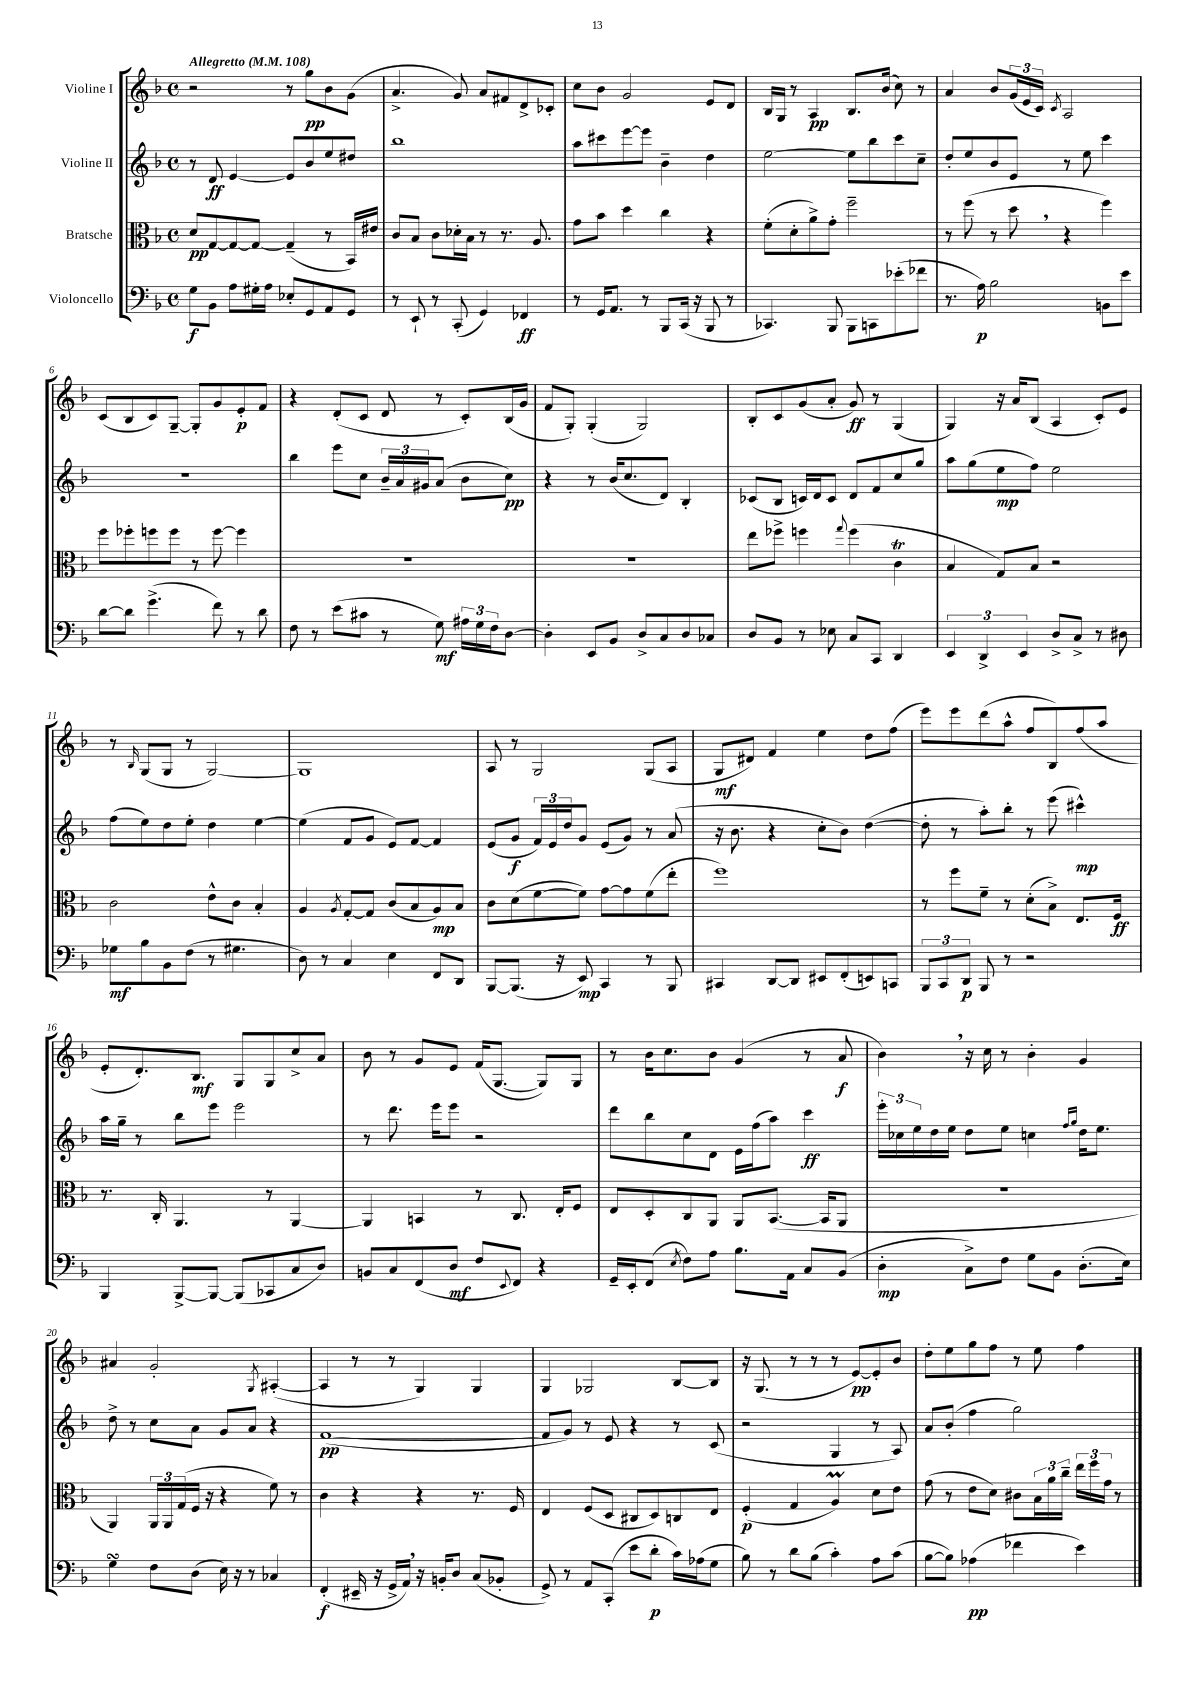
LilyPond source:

<<
\new StaffGroup <<
\new Staff = "s0" \with { instrumentName = "Violine I" } {
    \clef treble \key f \major \defaultTimeSignature \time 4/4 \tempo "Allegretto" 4 = 108
    r2 r8 g''8\pp bes'8 g'8( |
    a'4.-> g'8) a'8 fis'8 d'8-> ces'8-. |
    c''8 bes'8 g'2 e'8 d'8 |
    bes16 g16 r8 a4\pp bes8. bes'16( c''8) r8 |
    a'4 bes'8 \tuplet 3/2 { g'16( e'16 c'16) } \acciaccatura { c'8 } a2 |
    c'8( bes8 c'8) g8~-- g8-. g'8 e'8-.\p f'8 |
    r4 d'8-.( c'8 d'8 r8 c'8-.) bes16( g'16 |
    f'8 g8-.) g4-.( g2) |
    bes8-. c'8 g'8( a'8-. g'8\ff) r8 g4( |
    g4) r16 a'16 bes8( a4 c'8-.) e'8 |
    r8 \grace { bes16 } g8( g8 r8 g2~) |
    g1 |
    a8 r8 g2 g8( a8 |
    g8\mf dis'8) f'4 e''4 d''8 f''8( |
    e'''8) e'''8 d'''8( a''8-^ f''8 bes8) f''8( a''8 |
    e'8-. d'8.-.) bes8.\mf g8 g8 c''8-> a'8 |
    bes'8 r8 g'8 e'8 f'16( g8.~ g8) g8 |
    r8 bes'16 c''8. bes'8 g'4( r8 a'8\f |
    bes'4) \breathe r16 c''16 r8 bes'4-. g'4 |
    ais'4 g'2-. \acciaccatura { g8 } ais4~-.( |
    ais4 r8 r8 g4) g4 |
    g4 ges2 bes8~ bes8 |
    r16 g8.( r8 r8 r8 e'8~\pp) e'8-. bes'8 |
    d''8-. e''8 g''8 f''8 r8 e''8 f''4 \bar "|." |
}
\new Staff = "s1" \with { instrumentName = "Violine II" } {
    \clef treble \key f \major \defaultTimeSignature \time 4/4
    r8 d'8\ff e'4~ e'8 bes'8 e''8 dis''8 |
    bes''1 |
    a''8 cis'''8 e'''8~ e'''8 bes'4-- d''4 |
    e''2~ e''8 bes''8 c'''8 c''8-- |
    d''8-. e''8 bes'8 e'8 r8 e''8 c'''4 |
    r1 |
    bes''4 e'''8 c''8 \tuplet 3/2 { bes'16-- a'16 gis'16 } a'8( bes'8 c''8\pp) |
    r4 r8 bes'16( c''8. d'8) bes4-. |
    ces'8( bes8 c'16) d'16 c'8 d'8 f'8 c''8 g''8 |
    a''8 g''8( e''8\mp f''8) e''2 |
    f''8( e''8) d''8 e''8-. d''4 e''4~ |
    e''4( f'8 g'8 e'8) f'8~ f'4 |
    e'8( g'8\f \tuplet 3/2 { f'16) e'16 d''16 } g'8 e'8( g'8) r8 a'8( |
    r16 bes'8. r4 c''8-. bes'8) d''4~( |
    d''8-. r8 a''8-.) bes''8-. r8 e'''8( cis'''4-^\mp) |
    a''16 g''16-- r8 bes''8 e'''8 e'''2 |
    r8 d'''8. e'''16 e'''8 r2 |
    d'''8 bes''8 c''8 d'8 e'16 f''16( a''8) c'''4\ff |
    \tuplet 3/2 { e'''16-. ces''16 e''16 } d''16 e''16 d''8 e''8 c''4 \grace { f''16 g''16 } d''16 e''8. |
    d''8-> r8 c''8 a'8 g'8 a'8 r4 |
    f'1~\pp( |
    f'8 g'8) r8 e'8 r4 r8 c'8( |
    r2 g4 r8 a8) |
    a'8 bes'8-.( f''4 g''2) \bar "|." |
}
\new Staff = "s2" \with { instrumentName = "Bratsche" } {
    \clef alto \key f \major \defaultTimeSignature \time 4/4
    d'8\pp g8~ g8~ g8~ g4--( r8 bes,16) eis'16 |
    c'8 bes8 c'8 des'16-. bes16 r8 r8. a8. |
    g'8 bes'8 d''4 c''4 r4 |
    f'8-.( d'8-. a'8->) g'8-. f''2-- |
    r8 f''8( r8 d''8 \breathe r4 f''4) |
    f''8 fes''8-. f''8 f''8 r8 f''8~ f''4 |
    R1 |
    R1 |
    e''8 fes''8-> f''4 \appoggiatura { g''8 } f''4( c'4\trill |
    bes4 g8) bes8 r2 |
    c'2 e'8-^ c'8 bes4-. |
    a4 \acciaccatura { a8 } g8~-. g8 c'8( bes8 a8\mp) bes8 |
    c'8 d'8( f'8~ f'8) g'8~ g'8 f'8( e''8-. |
    f''1) |
    r8 f''8 f'8-- r8 d'8-.( bes8->) e8. f16\ff |
    r8. c16-. a,4. r8 a,4~ |
    a,4 b,4 r8 c8. e16-. f8 |
    e8 d8-. c8 a,8 a,8 bes,8.~( bes,16 a,8 |
    R1 |
    a,4) \tuplet 3/2 { a,16 a,16 g16( } f16 r16 r4 f'8) r8 |
    c'4 r4 r4 r8. f16 |
    e4 f8( d8 cis8 d8) c8 e8 |
    f4-.\p( g4 a4\prall) d'8 e'8 |
    g'8( r8 e'8 d'8) cis'8 \tuplet 3/2 { bes16 a'16 c''16-- } \tuplet 3/2 { e''16 f''16 g'16 } r8 \bar "|." |
}
\new Staff = "s3" \with { instrumentName = "Violoncello" } {
    \clef bass \key f \major \defaultTimeSignature \time 4/4
    g8\f bes,8 a8 gis16-. a16 ees8-. g,8 a,8 g,8 |
    r8 e,8-! r8 c,8-.( g,4) fes,4\ff |
    r8 g,16 a,8. r8 bes,,8 c,16( r16 bes,,8 r8 |
    ces,4.) bes,,8 bes,,8 c,8 ees'8-.( fes'8 |
    r8. a16\p) bes2 b,8 e'8 |
    d'8~ d'8 g'4.->( f'8) r8 d'8 |
    f8 r8 e'8( cis'8 r8 g8\mf) \tuplet 3/2 { ais16 g16 f16 } d8~ |
    d4-. e,8 bes,8 d8-> c8 d8 ces8 |
    d8 bes,8 r8 ees8 c8 c,8 d,4 |
    \tuplet 3/2 { e,4 d,4-> e,4 } d8-> c8-> r8 dis8 |
    ges8\mf bes8 bes,8 f8( r8 gis4. |
    d8) r8 c4 e4 f,8 d,8 |
    bes,,8~ bes,,8.( r16 e,8\mp) c,4 r8 bes,,8 |
    cis,4 d,8~ d,8 eis,8 f,8-.( e,8) c,8 |
    \tuplet 3/2 { bes,,8 c,8 d,8\p } bes,,8 r8 r2 |
    bes,,4 bes,,8~-> bes,,8~ bes,,8( ces,8 c8 d8) |
    b,8 c8 f,8( d8\mf f8 \appoggiatura { e,8 } f,8) r4 |
    g,16-- e,16-. f,8( \acciaccatura { e8 } f8) a8 bes8. a,16 c8 bes,8( |
    d4-.\mp c8->) f8 g8 bes,8 d8.-.( e16) |
    g4\turn f8 d8( e16) r16 r8 ces4 |
    f,4-.\f( eis,16-- r16 g,16-> a,16) \breathe r16 b,16-. d8 c8( bes,8-. |
    g,8->) r8 a,8 c,8-.( e'8 d'8-.\p c'16) aes16( g8 |
    bes8) r8 d'8 bes8( c'4-.) a8 c'8( |
    bes8~ bes8) aes4\pp( fes'4 e'4) \bar "|." |
}
>>
>>
